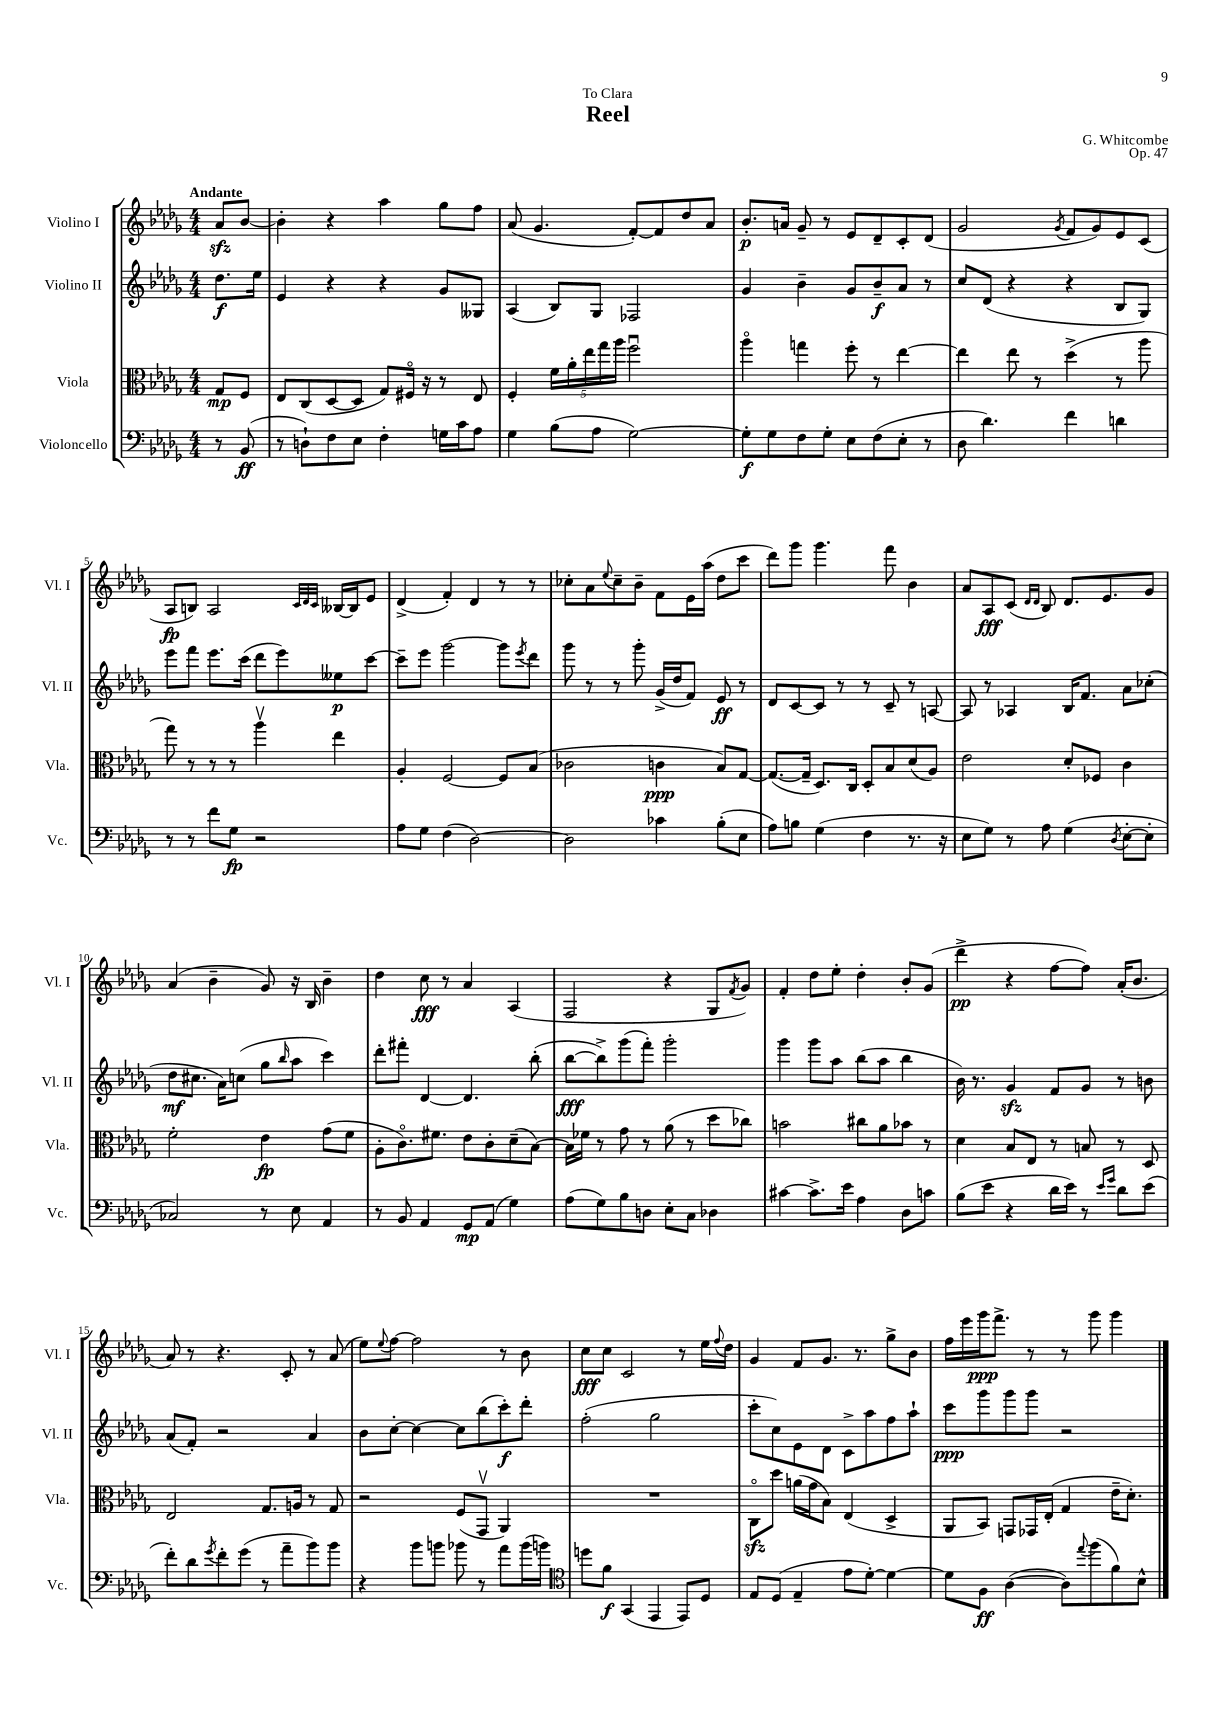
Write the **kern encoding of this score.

**kern	**kern	**kern	**kern
*staff4	*staff3	*staff2	*staff1
*clefF4	*clefC3	*clefG2	*clefG2
*k[b-e-a-d-g-]	*k[b-e-a-d-g-]	*k[b-e-a-d-g-]	*k[b-e-a-d-g-]
*M4/4	*M4/4	*M4/4	*M4/4
8r	8G-/L	8.dd-\L	8a-/L
(8BB-/	8F/J	.	[8b-/J
.	.	16ee-\Jk	.
=	=	=	=
8r	8E-/L	4e-/	4b-'\]
8D`\L)	(8C/	.	.
8F\	[8D-/	4r	4r
8E-\J	8D-/]J	.	.
4F'\	8G-/L)	4r	4aa-\
.	16F#o/Jk	.	.
.	16r	.	.
16G\LL	8r	8g-/L	8gg-\L
16c\J	.	.	.
8A-\J	8E-/	8G--/J	8ff\J
=	=	=	=
4G-\	4F'/	(4A-/	(8a-/
.	.	.	4.g-/
(8B-\L	20f\LL	8B-/L)	.
.	20a-'\	.	.
.	20ee-\	.	.
8A-\J	.	8G-/J	.
.	20gg-\	.	.
.	20aa-\JJ	.	.
[2G-\)	2ffu\	2F-/	[8f'/L)
.	.	.	8f/]
.	.	.	8dd-/
.	.	.	8a-/J
=	=	=	=
8G-'\]L	4aa-o\	4g-/	8.b-'/L
8G-\	.	.	.
.	.	.	16a/Jk
8F\	4gg\	4b-~\	8g-~/
8G-'\J	.	.	8r
8E-\L	8ff'\	8g-/L	8e-/L
(8F\	8r	8b-~/	8d-~/
8E-'\J	[4ee-\	8a-/J	8c'/
8r	.	8r	(8d-/J
=	=	=	=
8D-\	4ee-\]	8cc/L	2g-/
4.d-\)	.	(8d-/J	.
.	8ee-\	4r	.
.	8r	.	.
.	.	.	8qg-/
4f\	(4dd-^\	4r	8f/L
.	.	.	8g-/)
4d\	8r	8B-/L	8e-/
.	8aa-\	8G-/J)	(8c/J
=	=	=	=
8r	8gg-\)	8eee-\L	8A-/L
8r	8r	8fff\J	8B/J)
8f\L	8r	8.eee-\L	2A-/
8G-\J	8r	.	.
.	.	(16ccc\Jk	.
2r	4aa-v\	8ddd-\L	.
.	.	8eee-\)	.
.	.	.	32qqc/LLL
.	.	.	32qqd-/
.	.	.	32qqc/JJJ
.	4ee-\	8ee--\	[16B--/LL
.	.	.	16B--/]J
.	.	[8ccc\J	8e-/J
=	=	=	=
8A-\L	4A-'/	8ccc~\]L	(4d-^/
8G-\J	.	8eee-\J	.
(4F\	[2F/	[2ggg-\	4f'/)
[2D-\)	.	.	4d-/
.	8F/]L	8ggg-\]L	8r
.	.	8qeee-/	.
.	(8B-/J	8ddd-\J	8r
=	=	=	=
2D-\]	2c-\	8ggg-\	8cc-'\L
.	.	8r	8a-\
.	.	.	8qqee-/
.	.	8r	8cc-~\
.	.	8ggg-'\	8b-~\J
4c-\	4c\	(16g-^/LL	8f\L
.	.	16dd-/J	.
.	.	8f/J)	16e-\L
.	.	.	(16aa-\JJ
(8B-'\L	8B-/L)	8e-/	8dd-\L
8E-\J	[8G-/J	8r	8ccc\J
=	=	=	=
8A-\L)	(8.G-/_L	8d-/L	8ddd-\L)
8B\J	.	[8c/	8ggg-\J
.	16G-~/]Jk	.	.
(4G-\	8.D-/L)	8c/]J	4.ggg-\
.	.	8r	.
.	16C/Jk	.	.
4F\	8D-'/L	8r	.
.	8B-/	8c~/	8fff\
8.r	(8d-/	8r	4b-\
.	8A-/J)	[8A/	.
16r	.	.	.
=	=	=	=
8E-\L	2e-\	8A/]	8a-/L
8G-\J)	.	8r	8A-/
8r	.	4A-/	(8c/J
.	.	.	16qqd-/LL
.	.	.	16qqd-/JJ
8A-\	.	.	8B-/)
(4G-\	8d-'/L	16B-/LK	8.d-/L
.	.	8.f/J	.
.	8F-/J	.	.
.	.	.	8.e-/
8qD-/	.	.	.
[8E-'\L	4c\	8a-\L	.
8E-'\]J	.	(8cc-'\J	8g-/J
=	=	=	=
2C-/)	2f'\	8dd-\L	(4a-/
.	.	8.cc#\J	.
.	.	.	4b-~\
.	.	16a-\LK)	.
.	.	(8cc\J	.
8r	4e-\	8gg-\L	8g-/)
.	.	16qqbb-/	.
8E-\	.	8aa-\J	16r
.	.	.	16B-/
4AA-/	(8g-\L	4ccc\)	4b-~\
.	8f\J	.	.
=	=	=	=
8r	8A-'\L	8ddd-'\L	4dd-\
8BB-/	8.co\)	8fff#'\J	.
4AA-/	.	[4d-/	8cc\
.	8.f#\J	.	.
.	.	.	8r
8GG-/L	8e-\L	4.d-/]	4a-/
(8AA-/J	8c'\	.	.
4G-\)	(8d-~\	.	(4A-/
.	[8B-\J)	(8bb-'\	.
=	=	=	=
(8A-\L	16B-\]LL	[8bb-\L	2F/
.	16f-\JJ	.	.
8G-\)	8r	8bb-^\])	.
8B-\	8g-\	(8ggg-\	.
8D\J	8r	8fff'\J)	.
8E-'\L	(8a-\	2ggg-'\	4r
8C\J	8r	.	.
4D-\	8dd-\L	.	8G-/L
.	.	.	8qf/
.	8cc-\J)	.	8g-/J)
=	=	=	=
[4c#\	2b\	4ggg-\	4f'/
8.c#^\]L	.	8ggg-\L	8dd-\L
.	.	8aa-\J	8ee-'\J
16e-\Jk	.	.	.
4A-\	8cc#\L	(8bb-\L	4dd-'\
.	8a-\	8aa-\J	.
8D-\L	8b-\J	4bb-\	8b-'/L
8c\J	8r	.	(8g-/J
=	=	=	=
(8B-\L	4d-\	16b-\)	4ddd-^\
.	.	8.r	.
8e-\J	.	.	.
4r	8B-/L	4g-/	4r
.	8E-/J	.	.
16d-\LL	8r	8f/L	[8ff\L
16e-\JJ)	.	.	.
8r	8B/	8g-/J	8ff\]J)
16qqe-/LL	.	.	.
16qqg-/JJ	.	.	.
8d-\L	8r	8r	(16a-'/LK
.	.	.	8.b-/J
(8e-\J	8D-/	8b\	.
=	=	=	=
8f'\L)	2E-/	(8a-/L	8a-/)
8d-\	.	8f'/J)	8r
8qg-/	.	.	.
8f'\	.	2r	4.r
(8g-\J	.	.	.
8r	8.G-/L	.	.
8a-~\L	.	.	8c'/
.	16A/Jk	.	.
8b-\)	8r	4a-/	8r
8b-\J	8G-/	.	(8a-/
=	=	=	=
4r	2r	8b-\L	8ee-\L)
.	.	.	8qqee-/
.	.	[8cc'\J	[8ff\J
8b-\L	.	4cc\_	2ff\]
8b\J	.	.	.
8b-\	(8F/L	8cc\]L	.
8r	8GG-v/J	(8bb-\	.
8a-\L	4AA-/)	8ccc'\)	8r
(16b-\L	.	8ddd-'\J	8b-\
16b\JJ)	.	.	.
=	=	=	=
*clefC4	*	*	*
8dd\L	1r	(2ff'\	8cc\L
8f\J	.	.	8cc\J
(4GG-/	.	.	2c/
4EE-/	.	2gg-\	.
8EE-/L)	.	.	8r
8D-/J	.	.	16ee-\LL
.	.	.	8qqff/
.	.	.	16dd-\JJ
=	=	=	=
8E-/L	8Co\L	8ccc'\L	4g-/
(8D-/J	8dd-\J	8cc\)	.
4E-~/	(16a\LL	8e-\	8f/L
.	16g-\J	.	.
.	8B-\J)	8d-\J	8.g-/J
8e-\L	(4E-/	8c^\L	.
.	.	.	8.r
[8d-'\J)	.	8aa-\	.
4d-\_	4D-^/	8ff\	8gg-^\L
.	.	8aa-`\J	8b-\J
=	=	=	=
8d-\]L	8AA-/L	8ccc\L	16ff\LL
.	.	.	16eee-\
8F\J	8BB-/J)	8ggg-\	16ggg-\J
.	.	.	8.fff^\J
([4A-\	8GG/L	8ggg-\	.
.	16GG-/L	8ggg-\J	8r
.	(16E-'/JJ	.	.
8A-\]L)	4G-/	2r	8r
8qqee-/	.	.	.
(8ff\	.	.	8ggg-\
8f\)	16e-~\LK	.	4ggg-\
.	8.d-'\J)	.	.
8B-^^\J	.	.	.
==	==	==	==
*-	*-	*-	*-
